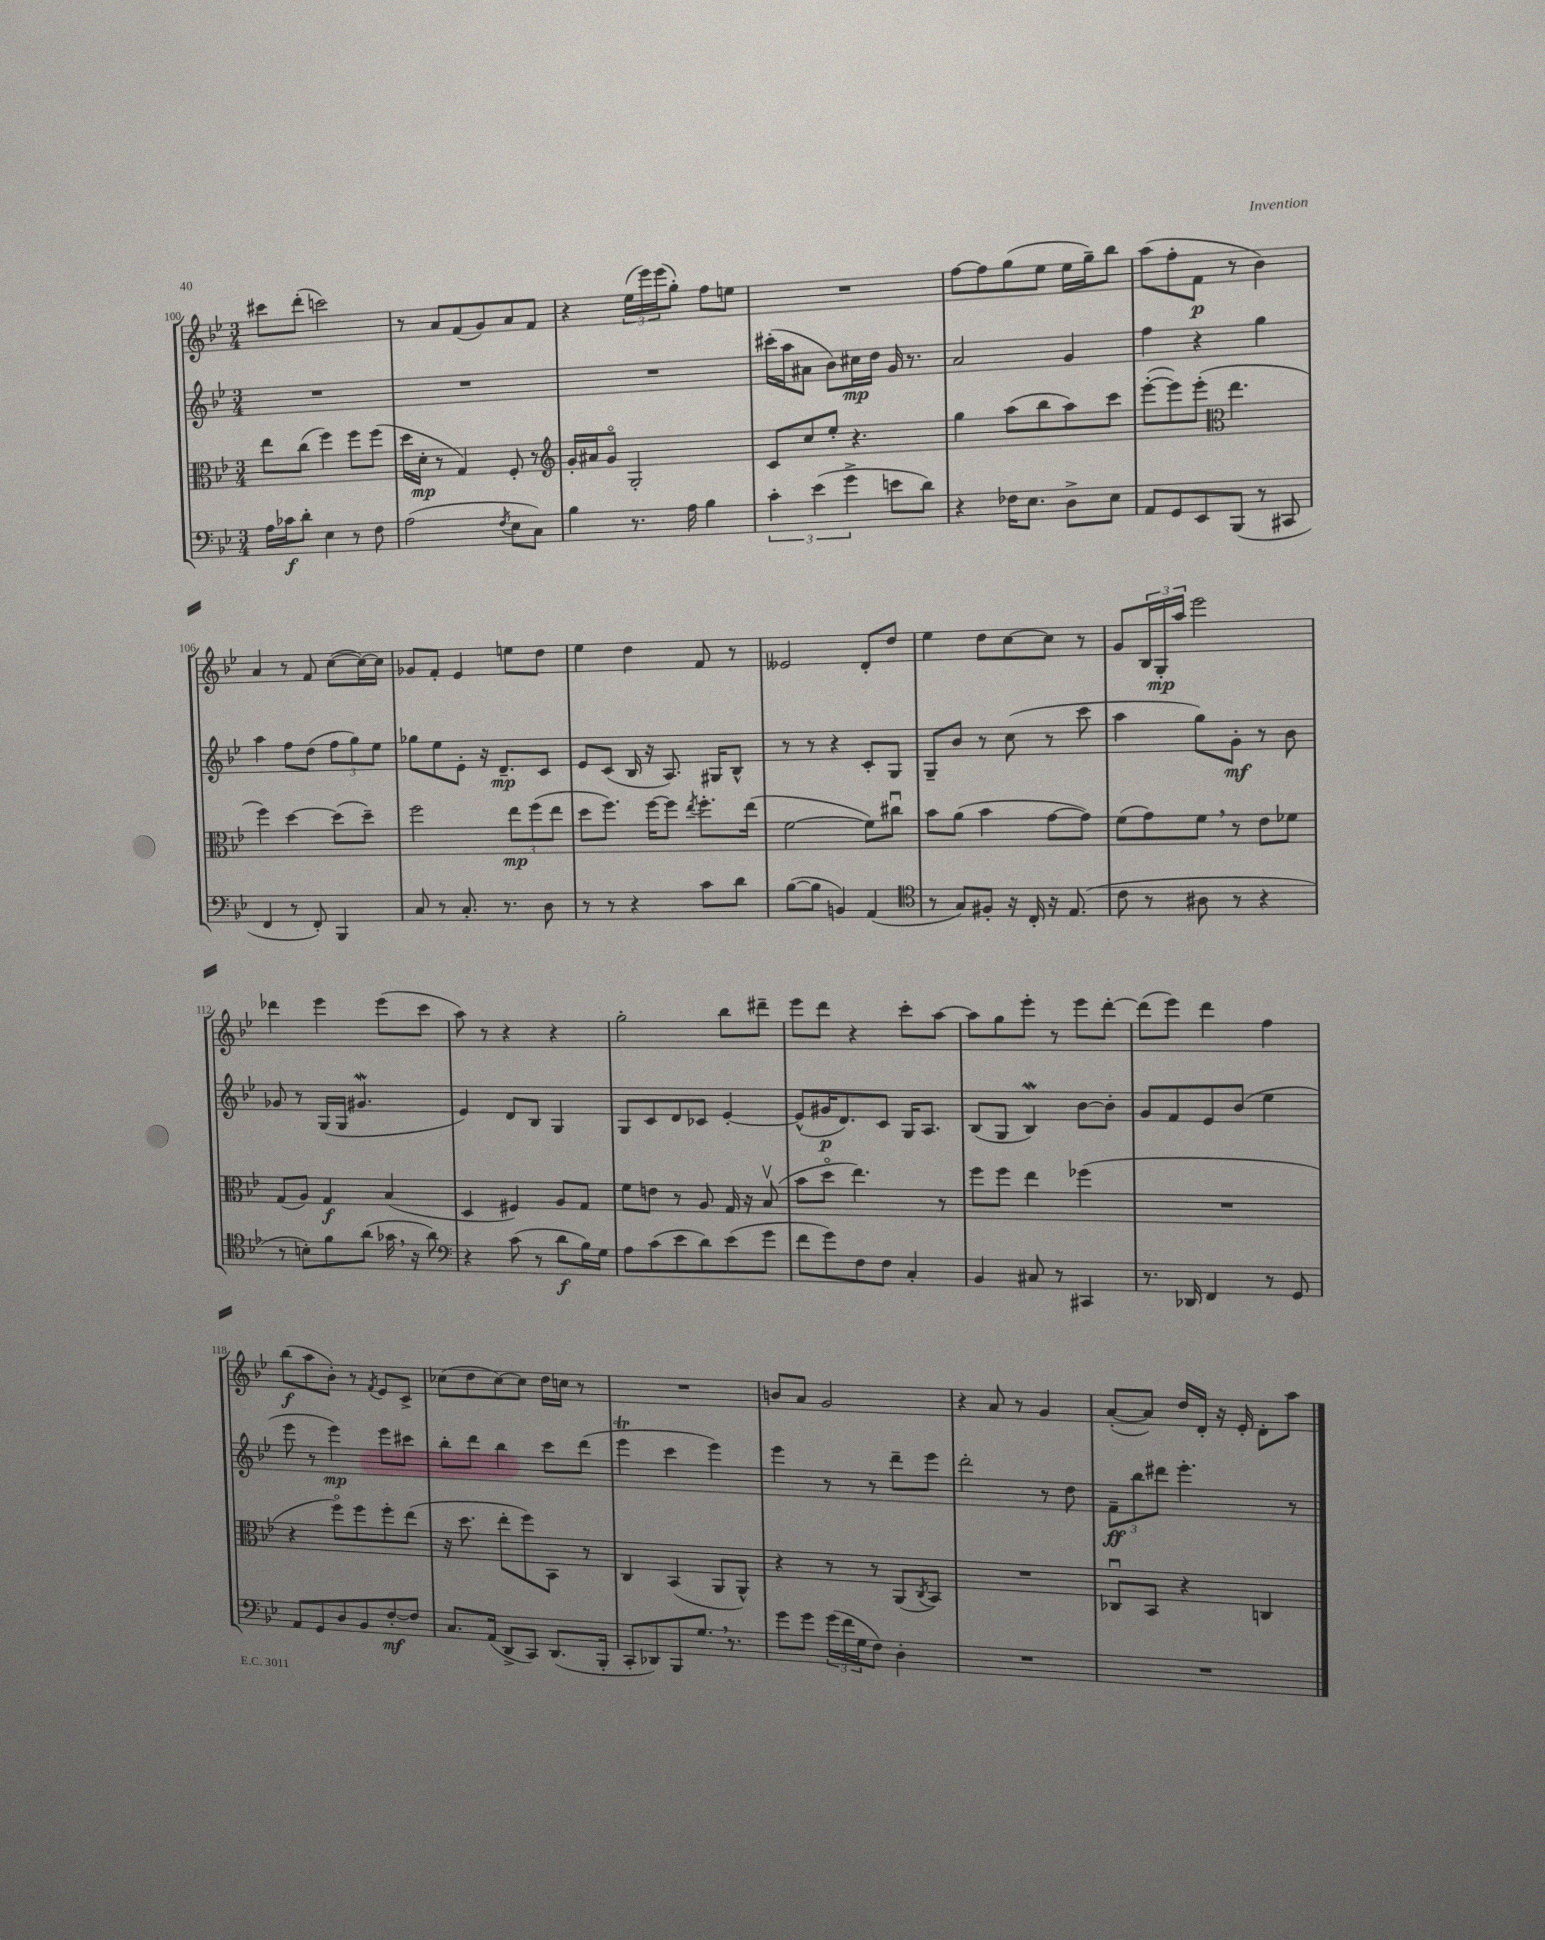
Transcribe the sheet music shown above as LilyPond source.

<<
\new StaffGroup <<
\new Staff = "s0" {
    \clef treble \key bes \major \numericTimeSignature \time 3/4
    cis'''8 d'''8-.( c'''2) |
    r8 a'8 f'8( g'8) a'8 f'8 |
    r4 \tuplet 3/2 { ees''16( ees'''16) ees'''16( } g''8-.) f''8 e''8 |
    R2. |
    f''8~ f''8 g''8( ees''8 ees''16 g''16--) bes''8 |
    a''8( f''8-. f'8\p r8 bes'4) |
    a'4 r8 f'8 c''8~( c''16~) c''16 |
    ges'8 f'8-. ees'4 e''8 d''8 |
    ees''4 d''4 f'8 r8 |
    eeses'2 d'8-. d''8 |
    ees''4 d''8 c''8~ c''8 r8 |
    g'8 \tuplet 3/2 { bes16 g16-.\mp a''16 } ees'''2 |
    des'''4 ees'''4 ees'''8( c'''8 |
    a''8) r8 r4 r4 |
    g''2-. bes''8 dis'''8-- |
    ees'''8 d'''8 r4 c'''8-. a''8~ |
    a''8 g''8 ees'''8-. r8 ees'''8 d'''8~-. |
    d'''8( ees'''8) d'''4 f''4 |
    bes''8\f( a''8 bes'8-.) r8 \acciaccatura { f'8 } ees'8 c'8-> |
    ces''8( d''8 ces''8~) ces''8 d''16 c''16 r8 |
    R2. |
    b'8 a'8 g'2 |
    r4 a'8 r8 g'4 |
    a'8~-.( a'8) d''16 d'16-. r16 ees'16-. d'8-. a''8 \bar "|." |
}
\new Staff = "s1" {
    \clef treble \key bes \major \numericTimeSignature \time 3/4
    R2. |
    R2. |
    R2. |
    cis'''16-.( a''16 ais'8 bes'8) cis''16\mp d''16 g'16 r8. |
    a'2 g'4 |
    f''4 r4 g''4 |
    a''4 f''8 d''8( \tuplet 3/2 { f''8 g''8) ees''8 } |
    ges''8 ees''8 ees'8-. r16 d'8.--\mp c'8 |
    ees'8 c'8( bes16 r16 a8.) gis16 bes8-^ |
    r8 r8 r4 c'8-. g8 |
    g8-- bes'8 r8 c''8( r8 c'''8 |
    a''4 g''8) g'8-.\mf r8 bes'8 |
    ges'8 r8 g16( g16 gis'4.\mordent |
    ees'4) d'8 bes8 g4 |
    g8 c'8 d'8 ces'8 ees'4~-. |
    ees'8-^( gis'16\p d'8.) c'8 g16 a8. |
    bes8( g8 bes4\mordent) bes'8~ bes'8-. |
    g'8 f'8 ees'8 bes'8( ees''4 |
    ees'''8 r8 ees'''4\mp) ees'''8 cis'''8 |
    bes''8-. d'''8 bes''4 c'''8 d'''8( |
    ees'''4\trill c'''4 ees'''4) |
    ees'''4 r8 r8 d'''8-- ees'''8 |
    d'''2-. r8 d''8 |
    \tuplet 3/2 { f'8--\ff bes''8 dis'''8 } ees'''4.-. r8 \bar "|." |
}
\new Staff = "s2" {
    \clef alto \key bes \major \numericTimeSignature \time 3/4
    ees''8 c''8( f''4) f''8 f''8( |
    d''16 d'16-.\mp r8 g4) f8-. r8 |
    \clef treble g'16-. ais'16 g'8\flageolet g2-. |
    c'8 c''8 ees''8-. r4. |
    g''4 a''8( bes''8 a''8) c'''8 |
    ees'''8~-.( ees'''8) ees'''8-.( \clef alto ees''4. |
    f''4) d''4~ d''8( d''8--) |
    f''2 \tuplet 3/2 { ees''8\mp f''8( ees''8 } |
    d''8 f''8.) f''16~ f''8 \acciaccatura { ees''8 } f''8.-. ees''16( |
    f'2~ f'8) cis''8\downbow |
    bes'8 a'8( bes'4 g'8~ g'8) |
    f'8( g'8) f'8 \breathe r8 ees'8 fes'8 |
    g8( a8) g4\f bes4( |
    d4 fis4) a8 g8 |
    f'8 e'8 r8 a8 g16 r16 bes8\upbow( |
    bes'8 d''8\flageolet ees''4.) r8 |
    f''8 f''8 ees''4 fes''4( |
    R2. |
    r4 f''8\flageolet) f''8 f''8-. ees''8( |
    r16 d''8. ees''8-. f''8) bes,8 r8 |
    c4 bes,4( a,8 a,8-^) |
    r4 r8 r8 a,8( \acciaccatura { c8 } bes,8) |
    R2. |
    ces8\downbow bes,8 r4 c4 \bar "|." |
}
\new Staff = "s3" {
    \clef bass \key bes \major \numericTimeSignature \time 3/4
    a16 ces'16\f d'8-. ees4 r8 f8 |
    a2( \acciaccatura { f8 } ees8 c8) |
    bes4 r8. a16 bes4 |
    \tuplet 3/2 { c'4-. ees'4( g'4-> } e'8 d'8) |
    r4 fes16 ees8. d8-> ees8 |
    a,8 g,8 ees,8 bes,,8( r8 cis,8 |
    f,4 r8 f,8-.) bes,,4 |
    c8 r8 c8.-. r8. d8 |
    r8 r8 r4 c'8 d'8 |
    bes8~( bes8 b,4) a,4( |
    \clef tenor r8 g8) fis8-. r16 c16-. r16 ees8.( |
    c'8 r8 ais8 r8 r4 |
    r8 b8-.) f'8 a'8( ges'16 \breathe r16 a'8) |
    \clef bass r4 c'8( r8 d'8\f bes16) g16 |
    a8 c'8( ees'8 d'8) ees'8( g'8 |
    f'8 g'8) f8 f8 c4-. |
    bes,4 cis8 r8 cis,4 |
    r8. des,16 f,4 r8 g,8 |
    a,8 g,8 d8 bes,8 f8~-.\mf f8 |
    c8. a,16( d,8-> c,8) d,8.( bes,,16-. |
    c,8-. des,8) bes,,8 g8. \breathe r8. |
    g'8 g'8 \tuplet 3/2 { g'16( f'16 g16 } f8) d4-. |
    R2. |
    R2. \bar "|." |
}
>>
>>
\layout { \context { \Score currentBarNumber = #100 } }
